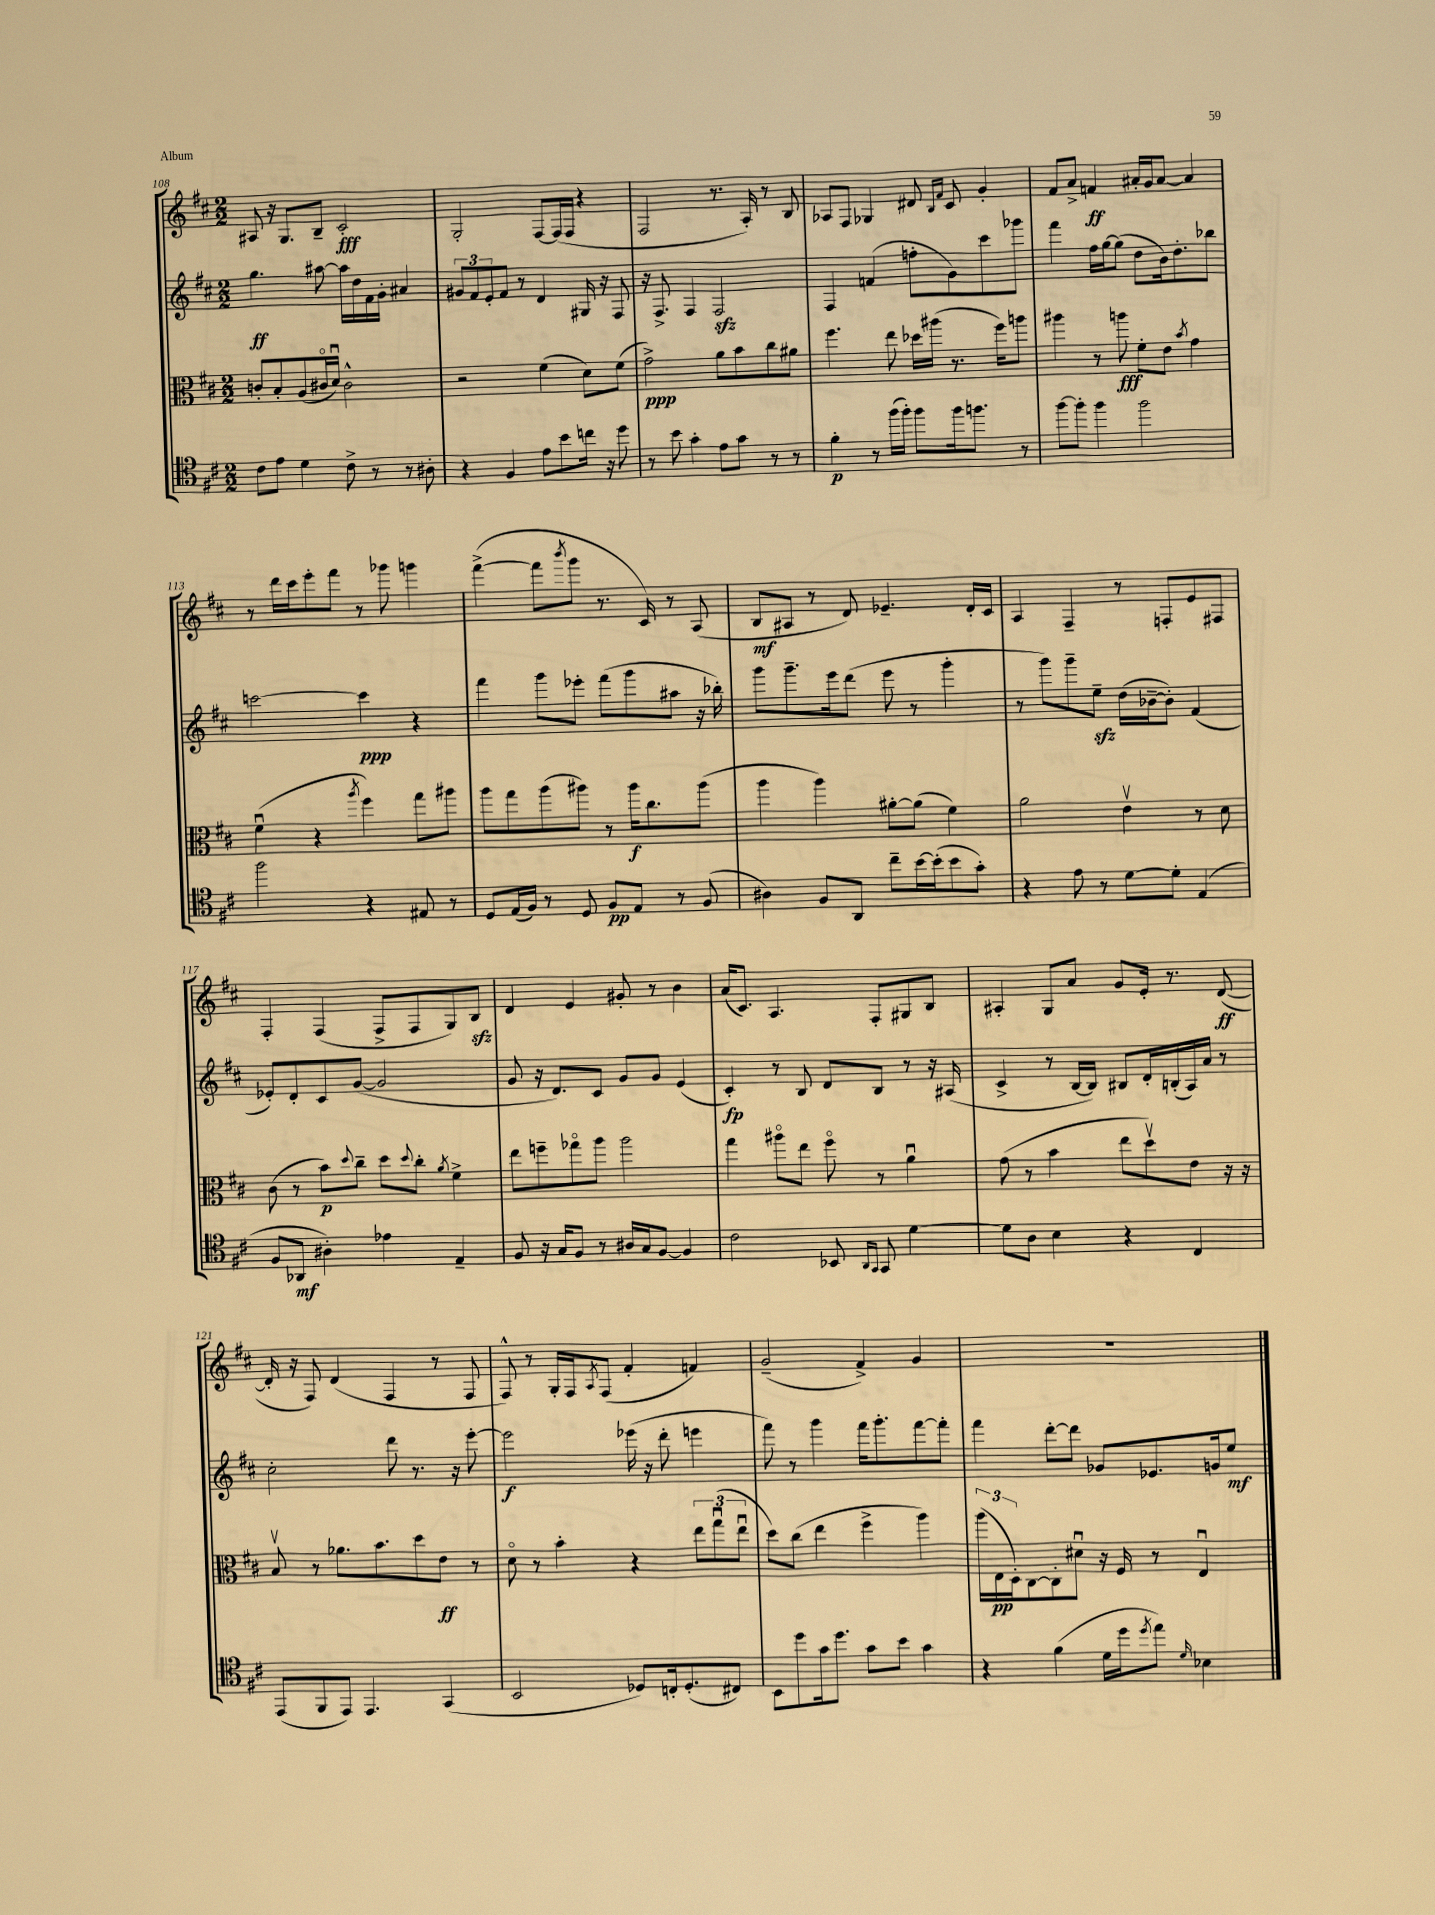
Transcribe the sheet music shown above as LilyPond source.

<<
\new StaffGroup <<
\new Staff = "s0" {
    \clef treble \key d \major \numericTimeSignature \time 2/2
    ais8 r16 g8. b8-- cis'2-.\fff |
    g2-. fis8~ fis16( fis16 r4 |
    fis2 r8. a16-.) r8 b8 |
    aes8 fis8 ges4 dis'8 \grace { b16 fis'16 } cis'8 g'4-. |
    fis'8 a'8-> f'4\ff ais'16-. g'16 ais'8~ ais'4 |
    r8 d'''16 cis'''16 e'''8-. fis'''8 r8 ges'''8 g'''4 |
    fis'''4~->( fis'''8 \acciaccatura { b'''8 } g'''8 r8. cis'16) r8 a8( |
    b8\mf ais8 r8 d'8) ees'4.-- d'16-. cis'16 |
    a4 fis4-- r8 f8-. e'8 fis8 |
    fis4-. fis4( fis8-> fis8 g8) b8\sfz |
    d'4 e'4 gis'8-. r8 b'4 |
    a'16( cis'8.) a4. fis8-. gis8 b8 |
    ais4-. g8 a'8 g'8 e'16-. r8. d'8~\ff( |
    d'16-. r16 fis8) d'4( fis4 r8 fis8 |
    fis8-^) r8 g16-. fis16 \acciaccatura { a8 } fis8( fis'4-. f'4) |
    g'2--( fis'4->) g'4 |
    R1 \bar "|." |
}
\new Staff = "s1" {
    \clef treble \key d \major \numericTimeSignature \time 2/2
    g''4.\ff ais''8~ ais''16 d''16 fis'16 g'16-. ais'4 |
    \tuplet 3/2 { gis'8 fis'8 e'8-. } fis'8 r8 d'4 gis16 r16 fis8 |
    r16 fis8.-> fis4 fis2\sfz |
    fis4 f'4( f''8-. g'8) cis'''8 ges'''8 |
    fis'''4 fis''16 g''16~ g''8( d''8 b'16) d''8.-. bes''8 |
    c'''2~ c'''4\ppp r4 |
    fis'''4 g'''8 ees'''8-. fis'''8( g'''8 ais''8 r16 bes''16-.) |
    g'''8 g'''8.-- e'''16 d'''8( e'''8 r8 g'''4-. |
    r8 g'''8) g'''8-- e''8--\sfz d''16( bes'16~-- bes'8-.) fis'4( |
    ees'8-.) d'8-. cis'8 g'8~( g'2 |
    g'8 r16 d'8.) cis'8 g'8 g'8 e'4( |
    cis'4-.\fp) r8 b8 d'8 b8 r8 r16 ais16( |
    cis'4-> r8 b16~ b16) bis8 d'16-. b16-.( a16) a'16 r8 |
    cis''2-. d'''8 r8. r16 e'''8~-. |
    e'''2\f ees'''16( r16 d'''8-. e'''4 |
    fis'''8) r8 g'''4 fis'''16 g'''8.-. fis'''8~ fis'''8-. |
    fis'''4 d'''8~-. d'''8 ges'8 ees'8. g'16 e''8\mf \bar "|." |
}
\new Staff = "s2" {
    \clef alto \key d \major \numericTimeSignature \time 2/2
    c'8-. b8-. a8( cis'16\flageolet d'16\downbow) cis'2-^ |
    r2 fis'4( d'8) fis'8( |
    g'2->\ppp) a'8 b'8 cis''8 ais'8 |
    fis''4. e''8 des''16 ais''16( r8. fis''16) a''8 |
    ais''4 r8 a''8\fff fis'8-. e'8 \acciaccatura { b'8 } g'4 |
    fis'4\downbow( r4 \acciaccatura { a''8 } fis''4) g''8 ais''8 |
    a''8 g''8 a''8( ais''8) r8 ais''16\f cis''8. ais''8( |
    a''4 a''4) ais'8~-. ais'8( fis'4) |
    a'2 e'4\upbow r8 d'8 |
    cis'8( r8 b'8\p) \appoggiatura { d''8 } cis''8-- d''8 \appoggiatura { d''8 } cis''8-. \acciaccatura { a'8 } fis'4-> |
    e''8 f''8-- ges''8\flageolet a''8 a''2 |
    g''4 ais''8\flageolet e''8 fis''8\flageolet r8 a'4\downbow |
    g'8( r8 b'4 e''8 d''8\upbow) e'8 r16 r16 |
    b8\upbow r8 aes'8. b'8. d''8 e'8\ff r8 |
    d'8\flageolet r8 b'4-. r4 \tuplet 3/2 { e''8 g''8\downbow( e''8\downbow } |
    d''8) cis''8( e''4 fis''4-> a''4) |
    \tuplet 3/2 { a''16( e16\pp d16-.) } cis8~ cis8-. dis'8\downbow r16 fis16 r8 e4\downbow \bar "|." |
}
\new Staff = "s3" {
    \clef tenor \key d \major \numericTimeSignature \time 2/2
    cis'8 e'8 d'4 cis'8-> r8 r8 ais8-. |
    r4 fis4 e'8 b'8 c''16 r16 d''8 |
    r8 b'8 g'4-. e'8 g'8 r8 r8 |
    fis'4-.\p r8 fis''16( fis''16-.) fis''8 fis''16 f''8. r8 |
    fis''8~ fis''8-. fis''4 fis''2 |
    fis''2 r4 eis8 r8 |
    d8 e16( fis16) r8 d8 fis8\pp e8 r8 fis8( |
    ais4) fis8 a,8 cis''8-- b'16~ b'16-.( b'8 g'8-.) |
    r4 e'8 r8 d'8~ d'8-. e4( |
    fis8 aes,8\mf ais4-.) ees'4 e4-- |
    fis8 r16 g16 fis8 r8 ais16 g16 fis8~ fis4 |
    cis'2 bes,8 \grace { a,16 g,16 } g,8 d'4~ |
    d'8 a8 b4 r4 cis4 |
    e,8( fis,8 e,8) e,4. g,4( |
    b,2 des8) c16-. des8.-.( cis8) |
    b,8 d''8 g'16 d''8. g'8 b'8 g'4 |
    r4 fis'4( d'16 d''16 \acciaccatura { d''8 } e''8) \grace { d'16 } bes4 \bar "|." |
}
>>
>>
\layout { \context { \Score currentBarNumber = #108 } }
